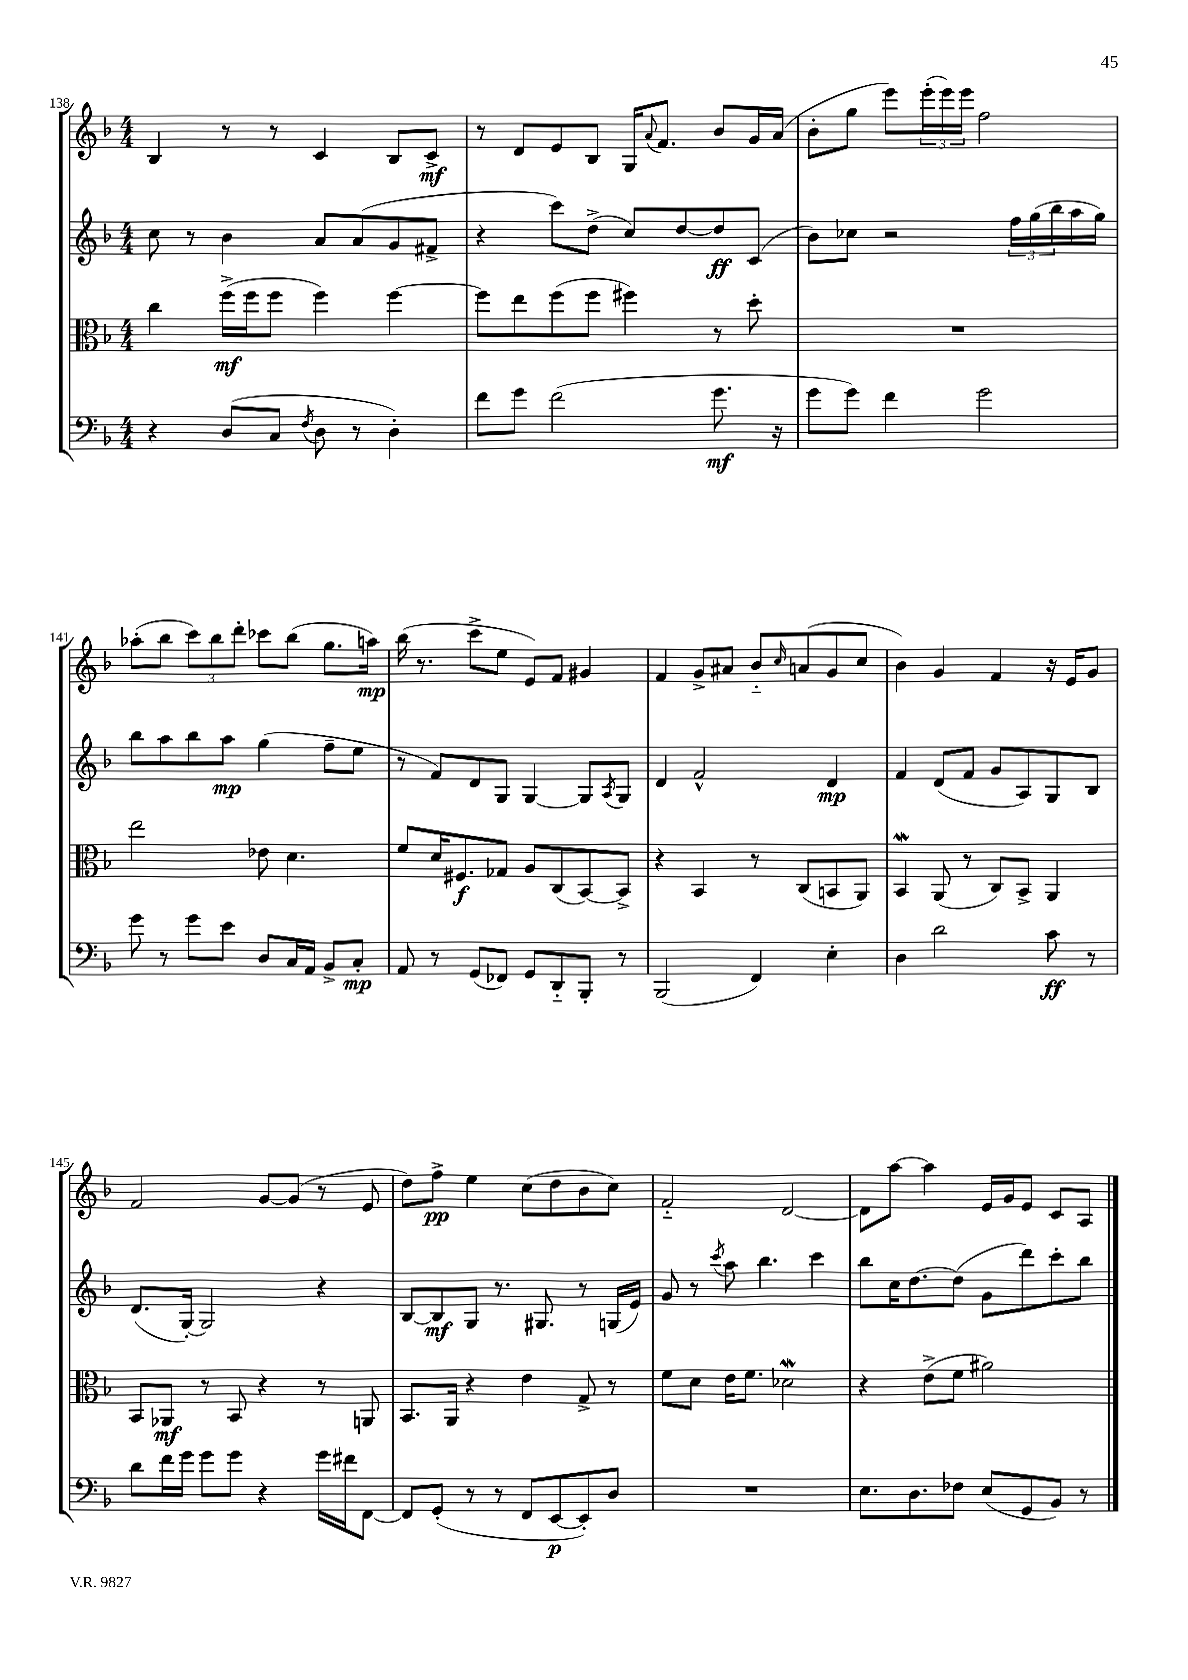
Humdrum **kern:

**kern	**kern	**kern	**kern
*staff4	*staff3	*staff2	*staff1
*clefF4	*clefC3	*clefG2	*clefG2
*k[b-]	*k[b-]	*k[b-]	*k[b-]
*M4/4	*M4/4	*M4/4	*M4/4
4r	4cc	8cc	4B-
.	.	8r	.
(8D	(16ff^	4b-	8r
.	16ff	.	.
8C	8ff	.	8r
8qF	.	.	.
8D	4ff)	8a	4c
8r	.	(8a	.
4D')	[4ff	8g	8B-
.	.	8f#^	8c^
=	=	=	=
8f	8ff]	4r	8r
8g	8ee	.	8d
(2f	(8ff	8ccc)	8e
.	8ff	(8dd^	8B-
.	4ff#)	8cc)	16G
.	.	.	8qqa
.	.	.	8.f
.	.	[8dd	.
8.g	8r	8dd]	8b-
.	8dd'	(8c	16g
16r	.	.	(16a
=	=	=	=
8g	1r	8b-)	8b-'
8g)	.	8cc-	8gg
4f	.	2r	8eee)
.	.	.	(24eee'
.	.	.	24eee)
.	.	.	24eee
2g	.	.	2ff
.	.	24ff	.
.	.	(24gg	.
.	.	24bb-	.
.	.	16aa	.
.	.	16gg)	.
=	=	=	=
8g	2ee	8bb-	(8aa-'
8r	.	8aa	8bb-
8g	.	8bb-	12ccc)
.	.	.	12bb-
8e	.	8aa	.
.	.	.	12ddd'
8D	8e-	(4gg	8ccc-
16C	4.d	.	(8bb-
16AA	.	.	.
8BB-^	.	8ff~	8.gg
8C'	.	8ee	.
.	.	.	16aa)
=	=	=	=
8AA	8f	8r	(16bb-
.	.	.	8.r
8r	16d	8f)	.
.	8.F#	.	.
(8GG	.	8d	8ccc^
8FF-)	8G-	8G	8ee
8GG	8A	[4G	8e)
8DD'~	(8C	.	8f
8BBB-'	[8BB-)	8G]	4g#
.	.	8qA	.
8r	8BB-^]	8G	.
=	=	=	=
(2BBB-	4r	4d	4f
.	4BB-	2f^^	8g^
.	.	.	8a#
4FF)	8r	.	8b-'~
.	.	.	16qqcc
.	(8C	.	(8a
4E'	8BB	4d	8g
.	8AA)	.	8cc
=	=	=	=
4D	4BB-	4f	4b-)
2d	(8AA	(8d	4g
.	8r	8f	.
.	8C)	8g	4f
.	8BB-^	8A)	.
8c	4AA	8G	16r
.	.	.	16e
8r	.	8B-	8g
=	=	=	=
8d	8BB-	(8.d	2f
16f	8AA-	.	.
16g	.	[16G')	.
8g	8r	2G]	.
8g	8BB-	.	.
4r	4r	.	[8g
.	.	.	(8g]
16g	8r	4r	8r
16f#	.	.	.
[8FF	8AA	.	8e
=	=	=	=
8FF]	8.BB-	[8B-	8dd)
(8GG'	.	8B-]	8ff^
.	16AA	.	.
8r	4r	8G	4ee
8r	.	8.r	.
8FF	4e	.	(8cc
.	.	8.G#	.
[8EE	.	.	8dd
8EE'])	8G^	8r	8b-
8D	8r	(16G	8cc)
.	.	16e)	.
=	=	=	=
1r	8f	8g	2f'~
.	8d	8r	.
.	.	8qccc	.
.	16e	8aa	.
.	8.f	.	.
.	.	4.bb-	.
.	2d-	.	[2d
.	.	4ccc	.
=	=	=	=
8.E	4r	8bb-	8d]
.	.	16cc	[8aa
8.D	.	[8.dd	.
.	(8e^	.	4aa]
8F-	8f	(8dd]	.
(8E	2a#)	8g	16e
.	.	.	16g
8GG	.	8ddd)	8e
8BB-)	.	8ccc'	8c
8r	.	8bb-	8A
==	==	==	==
*-	*-	*-	*-
